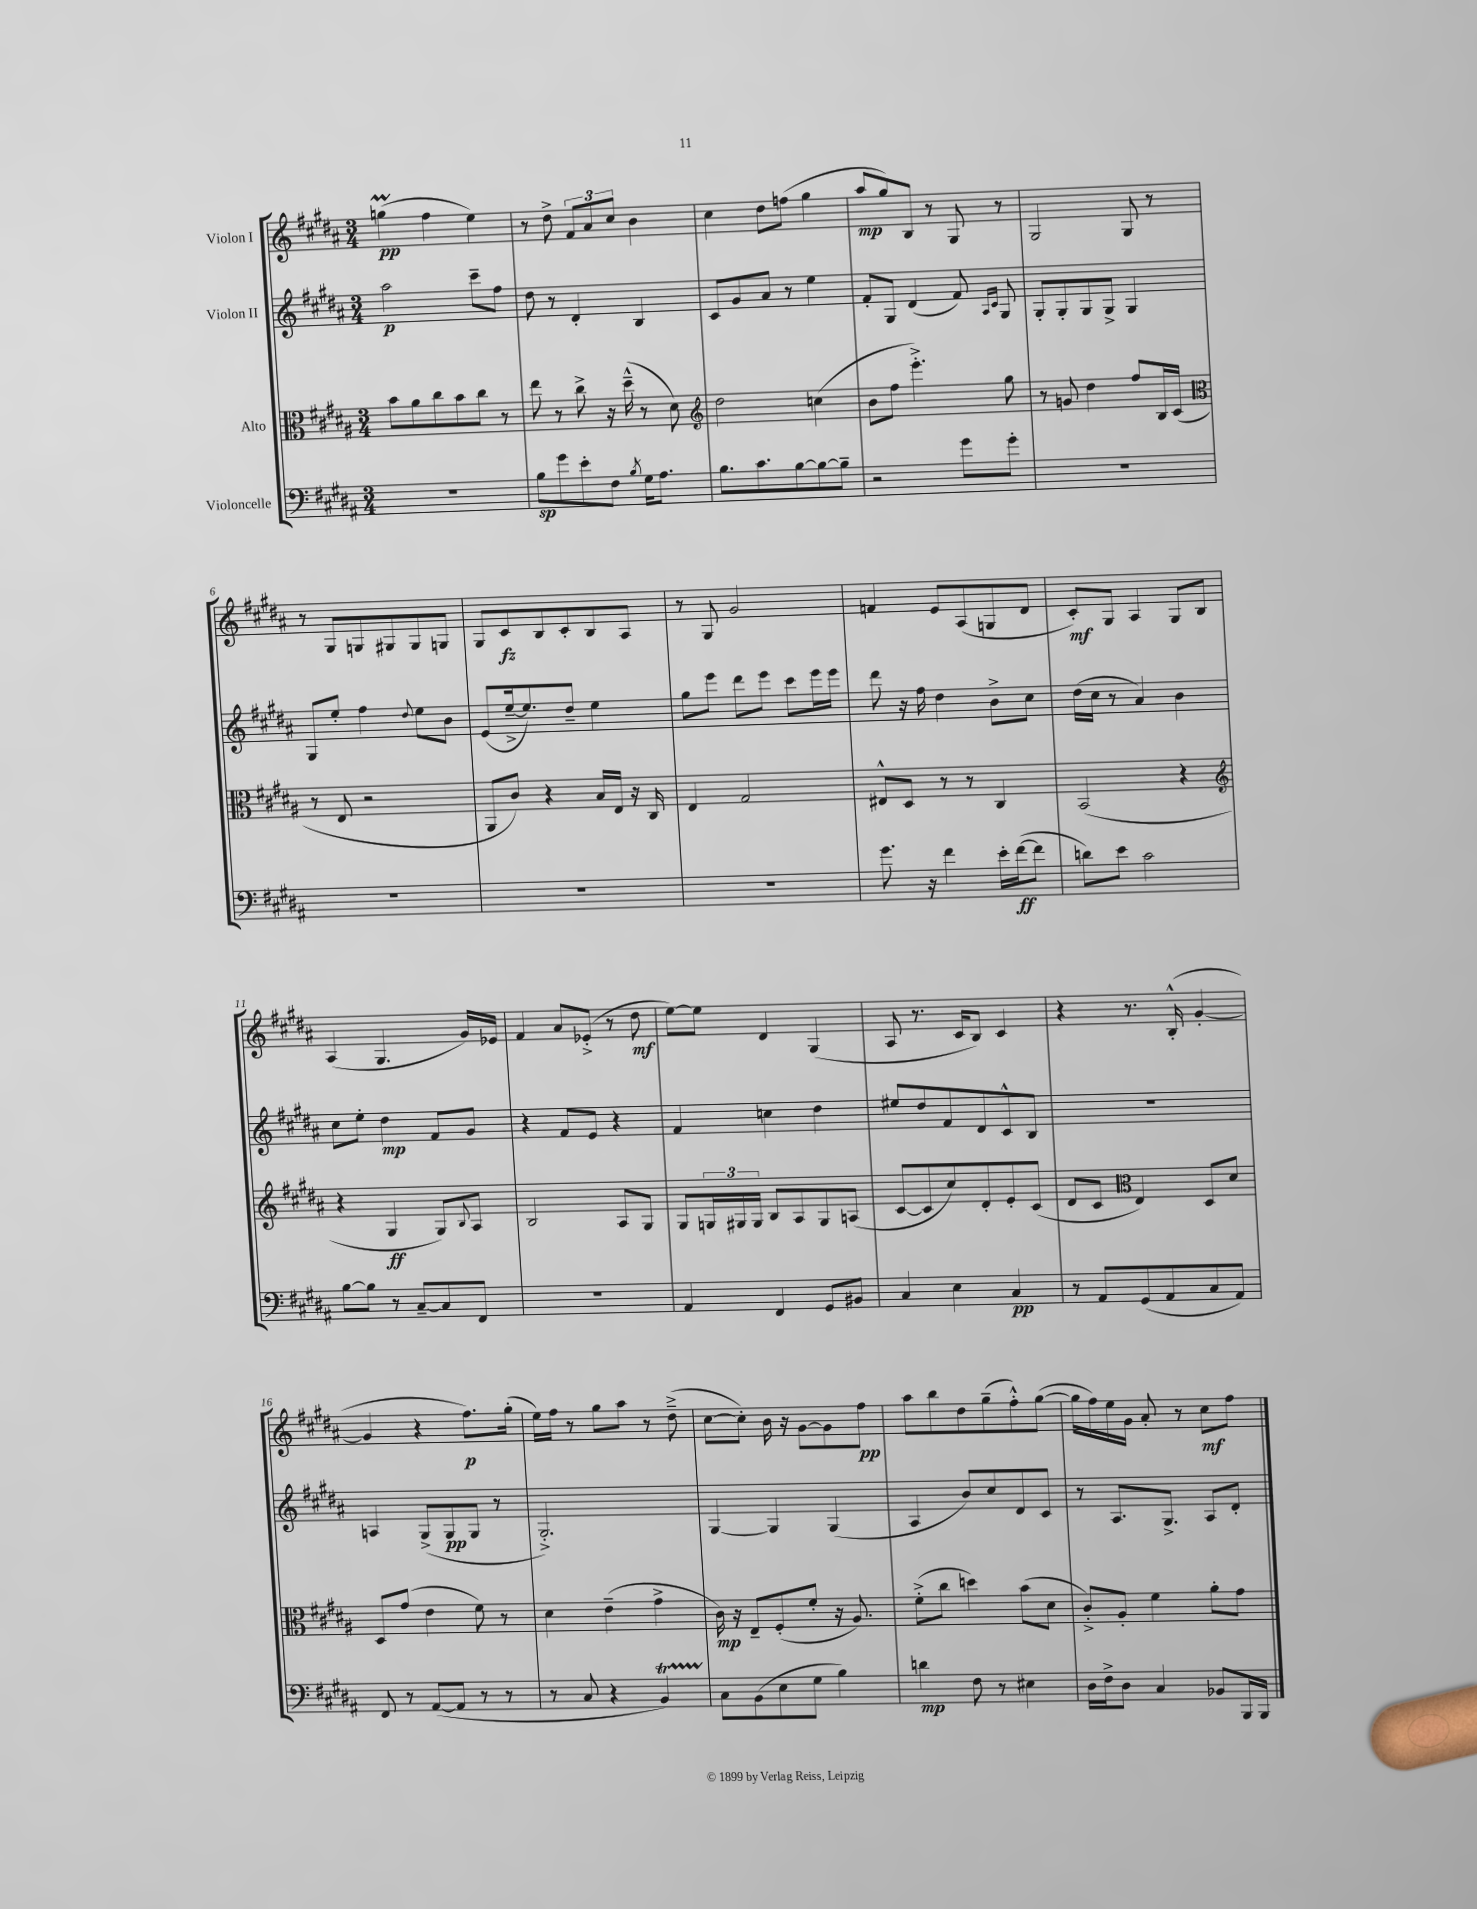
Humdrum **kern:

**kern	**dynam	**kern	**dynam	**kern	**dynam	**kern	**dynam
*part4	*part4	*part3	*part3	*part2	*part2	*part1	*part1
*staff4	*staff4	*staff3	*staff3	*staff2	*staff2	*staff1	*staff1
*I"Violoncelle	*	*I"Alto	*	*I"Violon II	*	*I"Violon I	*
*clefF4	*	*clefC3	*	*clefG2	*	*clefG2	*
*k[f#c#g#d#a#]	*	*k[f#c#g#d#a#]	*	*k[f#c#g#d#a#]	*	*k[f#c#g#d#a#]	*
*M3/4	*	*M3/4	*	*M3/4	*	*M3/4	*
=1	=1	=1	=1	=1	=1	=1	=1
2.r	.	8b\L	.	2aa#\	p	(4ggnM\	pp
.	.	8a#\	.	.	.	.	.
.	.	8cc#\	.	.	.	4ff#\	.
.	.	8b\	.	.	.	.	.
.	.	8cc#\J	.	8ccc#~\L	.	4ee\)	.
.	.	8r	.	8ff#\J	.	.	.
=2	=2	=2	=2	=2	=2	=2	=2
8B\L	sp	8ee\	.	8dd#\	.	8r	.
8g#\	.	8r	.	8r	.	8dd#^\	.
8e'\	.	8cc#^\	.	4d#'/	.	12f#/L	.
.	.	.	.	.	.	12a#/	.
8F#\J	.	16r	.	.	.	.	.
.	.	.	.	.	.	12cc#/J	.
.	.	(16dd#~^^\	.	.	.	.	.
8qB/	.	.	.	.	.	.	.
16G#\KL	.	8r	.	4B/	.	4b\	.
8.A#\J	.	.	.	.	.	.	.
.	.	8d#\)	.	.	.	.	.
=3	=3	=3	=3	=3	=3	=3	=3
*	*	*clefG2	*	*	*	*	*
8.B\L	.	2dd#\	.	8c#/L	.	4cc#\	.
.	.	.	.	8g#/	.	.	.
8.c#\	.	.	.	.	.	.	.
.	.	.	.	8a#/J	.	8dd#\L	.
[8B\	.	.	.	8r	.	(8ffn\J	.
8B\_	.	(4ccn\	.	4ee\	.	4gg#\	.
8B~\J]	.	.	.	.	.	.	.
=4	=4	=4	=4	=4	=4	=4	=4
2r	.	8b\L	.	8f#'/L	.	8aa#/L	mp
.	.	8ff#\J	.	8G#/J	.	8gg#/)	.
.	.	4.eee'^\)	.	(4d#/	.	8B/J	.
.	.	.	.	.	.	8r	.
8g#\L	.	.	.	8f#/)	.	8G#/	.
.	.	.	.	16qqA#/LL	.	.	.
.	.	.	.	16qqc#/JJ	.	.	.
8g#'\J	.	8gg#\	.	8G#/	.	8r	.
=5	=5	=5	=5	=5	=5	=5	=5
2.r	.	8r	.	8G#'/L	.	2G#/	.
.	.	8gn/	.	8G#'/	.	.	.
.	.	4dd#\	.	8G#/	.	.	.
.	.	.	.	8G#^/J	.	.	.
.	.	8ff#/L	.	4G#/	.	8G#/	.
.	.	16B/L	.	.	.	8r	.
.	.	(16c#/JJ	.	.	.	.	.
!!LO:LB:g=z
=6	=6	=6	=6	=6	=6	=6	=6
*	*	*clefC3	*	*	*	*	*
2.r	.	8r	.	8G#/L	.	8r	.
.	.	8E/	.	8ee'/J	.	8G#/L	.
.	.	2r	.	4ff#\	.	8Gn/	.
.	.	.	.	.	.	8G#X/	.
.	.	.	.	8qqdd#/	.	.	.
.	.	.	.	8ee\L	.	8G#/	.
.	.	.	.	8b\J	.	8Gn/J	.
=7	=7	=7	=7	=7	=7	=7	=7
2.r	.	8AA#/L	.	(8e/L	.	8G#/L	.
.	.	8c#/J)	.	[16ee~^/k	.	8c#/	fz
.	.	.	.	8.ee/])	.	.	.
.	.	4r	.	.	.	8B/	.
.	.	.	.	8dd#~/J	.	8c#'/	.
.	.	16B/LL	.	4ee\	.	8B/	.
.	.	16E/JJ	.	.	.	.	.
.	.	16r	.	.	.	8A#/J	.
.	.	16C#/	.	.	.	.	.
=8	=8	=8	=8	=8	=8	=8	=8
2.r	.	4E/	.	8gg#\L	.	8r	.
.	.	.	.	8eee\J	.	8G#/	.
.	.	2G#/	.	8ddd#\L	.	2g#/	.
.	.	.	.	8eee\J	.	.	.
.	.	.	.	8ccc#\L	.	.	.
.	.	.	.	16eee\L	.	.	.
.	.	.	.	16eee\JJ	.	.	.
=9	=9	=9	=9	=9	=9	=9	=9
8.g#\	.	8E#X^^/L	.	8ddd#\	.	4fn/	.
.	.	8D#/J	.	16r	.	.	.
16r	.	.	.	16ff#\	.	.	.
4f#\	.	8r	.	4dd#\	.	8e/L	.
.	.	8r	.	.	.	(8A#/	.
16e'\LL	.	4C#/	.	8b^\L	.	8Gn/	.
([16f#\J	ff	.	.	.	.	.	.
8f#\J]	.	.	.	8cc#\J	.	8d#/J	.
=10	=10	=10	=10	=10	=10	=10	=10
8dn\L)	.	(2BB/	.	(16dd#\LL	.	8c#'/L)	mf
.	.	.	.	16cc#\JJ	.	.	.
8e\J	.	.	.	8r	.	8G#/J	.
2c#\	.	.	.	4a#/)	.	4A#/	.
.	.	4r	.	4b\	.	8G#/L	.
.	.	.	.	.	.	8B/J	.
!!LO:LB:g=z
=11	=11	=11	=11	=11	=11	=11	=11
*	*	*clefG2	*	*	*	*	*
[8B\L	.	4r	.	8cc#\L	.	(4A#/	.
8B\J]	.	.	.	8ee'\J	.	.	.
8r	.	4G#/	ff	4dd#\	mp	4.G#/	.
[8C#~/L	.	.	.	.	.	.	.
8C#/]	.	8G#/L)	.	8f#/L	.	.	.
.	.	8qqB/	.	.	.	.	.
8FF#/J	.	8A#/J	.	8g#/J	.	16g#/LL)	.
.	.	.	.	.	.	16e-X/JJ	.
=12	=12	=12	=12	=12	=12	=12	=12
2.r	.	2B/	.	4r	.	4f#/	.
.	.	.	.	8f#/L	.	8a#/L	.
.	.	.	.	8e/J	.	(8e-X'^/J	.
.	.	8A#/L	.	4r	.	8r	.
.	.	8G#/J	.	.	.	8dd#\	mf
=13	=13	=13	=13	=13	=13	=13	=13
4AA#/	.	8G#/L	.	4f#/	.	[8ee\L)	.
.	.	24Gn/L	.	.	.	8ee\J]	.
.	.	24G#X/	.	.	.	.	.
.	.	24G#/JJ	.	.	.	.	.
4FF#/	.	8B/L	.	4ccn\	.	4d#/	.
.	.	8A#/	.	.	.	.	.
8GG#/L	.	8G#/	.	4dd#\	.	(4G#/	.
8BB#X/J	.	(8An/J	.	.	.	.	.
=14	=14	=14	=14	=14	=14	=14	=14
4C#/	.	[8c#/L	.	8ee#X/L	.	8A#/	.
.	.	8c#/]	.	8dd#/	.	8.r	.
4E\	.	8cc#/)	.	8f#/	.	.	.
.	.	.	.	.	.	16c#/KL	.
.	.	8d#'/	.	8d#/	.	8B/J)	.
4C#/	pp	8e'/	.	8c#^^/	.	4c#/	.
.	.	(8c#/J	.	8B/J	.	.	.
=15	=15	=15	=15	=15	=15	=15	=15
8r	.	8d#/L	.	2.r	.	4r	.
8AA#/L	.	8c#/J	.	.	.	.	.
*	*	*clefC3	*	*	*	*	*
(8GG#/	.	4E/)	.	.	.	8.r	.
8AA#/	.	.	.	.	.	.	.
.	.	.	.	.	.	(16B'^^/	.
8C#/	.	8D#/L	.	.	.	[4g#'/	.
8AA#/J)	.	8d#/J	.	.	.	.	.
!!LO:LB:g=z
=16	=16	=16	=16	=16	=16	=16	=16
8FF#/	.	8D#/L	.	4An/	.	4g#/]	.
8r	.	(8g#/J	.	.	.	.	.
([8AA#/L	.	4e\	.	(8G#^/L	.	4r	.
8AA#/J]	.	.	.	8G#/	pp	.	.
8r	.	8f#\)	.	8G#/J	.	8.ff#\L)	p
8r	.	8r	.	8r	.	.	.
.	.	.	.	.	.	(16gg#'\Jk	.
=17	=17	=17	=17	=17	=17	=17	=17
8r	.	4d#\	.	2.G#'^/)	.	16ee\LL)	.
.	.	.	.	.	.	16ff#\JJ	.
8C#/	.	.	.	.	.	8r	.
4r	.	(4e~\	.	.	.	8gg#\L	.
.	.	.	.	.	.	8aa#\J	.
4BBT/)	.	4g#^\	.	.	.	8r	.
.	.	.	.	.	.	(8dd#~^\	.
=18	=18	=18	=18	=18	=18	=18	=18
8C#\L	.	16c#\)	mp	[4G#/	.	[8cc#\L	.
.	.	16r	.	.	.	.	.
(8BB\	.	8E~/L	.	.	.	8cc#'\J])	.
8E\	.	(8F#'/	.	4G#/]	.	16b\	.
.	.	.	.	.	.	16r	.
8G#\J	.	8f#'/J	.	.	.	[8g#\L	.
4B\)	.	16r	.	(4G#/	.	8g#\]	.
.	.	8.A#/)	.	.	.	.	.
.	.	.	.	.	.	8ff#\J	pp
=19	=19	=19	=19	=19	=19	=19	=19
4dn\	mp	(8f#'^\L	.	4A#/	.	8aa#\L	.
.	.	8cc#\J	.	.	.	8bb\	.
8F#\	.	4ddn\)	.	8b/L)	.	8dd#\	.
8r	.	.	.	8cc#/	.	(8gg#~\	.
4E#X\	.	(8b\L	.	8d#/	.	8ff#'^^\)	.
.	.	8d#\J	.	8c#/J	.	([8gg#\J	.
=20	=20	=20	=20	=20	=20	=20	=20
16D#\LL	.	8c#'^/L)	.	8r	.	16gg#\LL]	.
16F#^\J	.	.	.	.	.	16ff#\)	.
8D#\J	.	8A#'/J	.	8.A#/L	.	16ee\	.
.	.	.	.	.	.	16g#\JJ	.
4C#/	.	4f#\	.	.	.	8a#'/	.
.	.	.	.	8.G#^/J	.	.	.
.	.	.	.	.	.	8r	.
8BB-X/L	.	8a#'\L	.	8A#/L	.	8cc#\L	mf
16BBB/L	.	8g#\J	.	8d#'/J	.	8ff#\J	.
16BBB/JJ	.	.	.	.	.	.	.
==	==	==	==	==	==	==	==
*-	*-	*-	*-	*-	*-	*-	*-
